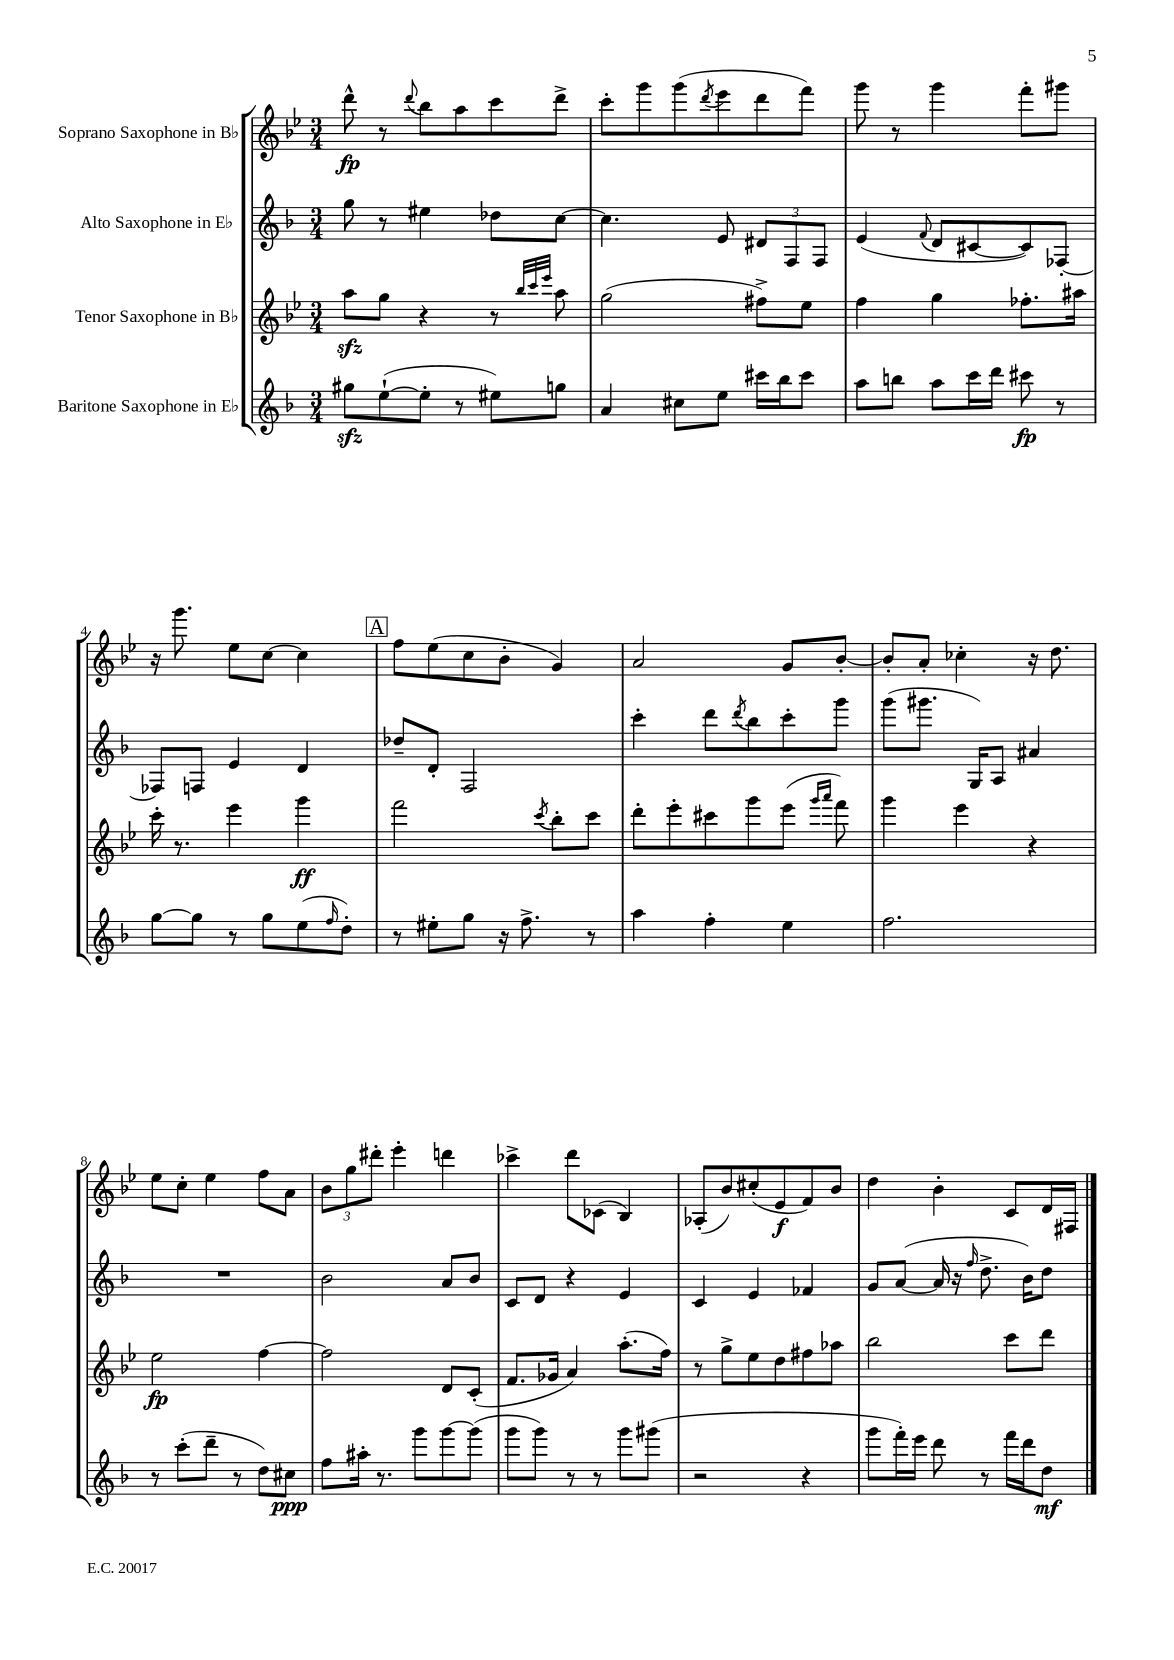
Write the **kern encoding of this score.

**kern	**dynam	**kern	**dynam	**kern	**kern	**dynam
*part4	*part4	*part3	*part3	*part2	*part1	*part1
*staff4	*staff4	*staff3	*staff3	*staff2	*staff1	*staff1
*I"Baritone Saxophone in E♭	*	*I"Tenor Saxophone in B♭	*	*I"Alto Saxophone in E♭	*I"Soprano Saxophone in B♭	*
*clefG2	*	*clefG2	*	*clefG2	*clefG2	*
*k[b-]	*	*k[b-e-]	*	*k[b-]	*k[b-e-]	*
*M3/4	*	*M3/4	*	*M3/4	*M3/4	*
=1	=1	=1	=1	=1	=1	=1
8gg#Xzz\L	.	8aazz\L	.	8gg\	8ddd^^\	fp
([8ee`\	.	8gg\J	.	8r	8r	.
.	.	.	.	.	8qqddd/	.
8ee'\J]	.	4r	.	4ee#X\	8bb-\L	.
8r	.	.	.	.	8aa\	.
8ee#X\L)	.	8r	.	8dd-X\L	8ccc\	.
.	.	32qqbb-/LLL	.	.	.	.
.	.	32qqccc/	.	.	.	.
.	.	32qqeee-/JJJ	.	.	.	.
8ggn\J	.	8aa\	.	[8cc\J	8ddd^\J	.
=2	=2	=2	=2	=2	=2	=2
4a/	.	(2gg\	.	4.cc\]	8ccc'\L	.
.	.	.	.	.	8ggg\	.
8cc#X\L	.	.	.	.	(8ggg\	.
.	.	.	.	.	8qddd/	.
8ee\J	.	.	.	8e/	8eee-\	.
16ccc#X\LL	.	8ff#X^\L)	.	12d#X/L	8ddd\	.
16bb-\J	.	.	.	.	.	.
.	.	.	.	12F/	.	.
8ccc#\J	.	8ee-\J	.	.	8fff\J)	.
.	.	.	.	12F/J	.	.
=3	=3	=3	=3	=3	=3	=3
8aa\L	.	4ff\	.	(4e/	8ggg\	.
8bbn\J	.	.	.	.	8r	.
.	.	.	.	8qqf/	.	.
8aa\L	.	4gg\	.	8d/L	4ggg\	.
16ccc\L	.	.	.	[8c#X/	.	.
16ddd\JJ	.	.	.	.	.	.
8ccc#X\	fp	8.ff-X'\L	.	8c#/])	8fff'\L	.
8r	.	.	.	[8F-X'/J	8ggg#X\J	.
.	.	16aa#X\Jk	.	.	.	.
!!LO:LB:g=z
=4	=4	=4	=4	=4	=4	=4
[8gg\L	.	16ccc'\	.	8F-X/L]	16r	.
.	.	8.r	.	.	8.ggg\	.
8gg\J]	.	.	.	8Fn/J	.	.
8r	.	4eee-\	.	4e/	8ee-\L	.
8gg\L	.	.	.	.	[8cc\J	.
(8ee\	.	4ggg\	ff	4d/	4cc\]	.
16qqff/	.	.	.	.	.	.
8dd'\J)	.	.	.	.	.	.
!!LO:REH:place=s1:t=A
=5	=5	=5	=5	=5	=5	=5
8r	.	2fff\	.	8dd-X~/L	8ff\L	.
8ee#X'\L	.	.	.	8d'/J	(8ee-\	.
8gg\J	.	.	.	2F/	8cc\	.
16r	.	.	.	.	8b-'\J	.
8.ff^\	.	.	.	.	.	.
.	.	8qccc/	.	.	.	.
.	.	8bb-'\L	.	.	4g/)	.
8r	.	8ccc\J	.	.	.	.
=6	=6	=6	=6	=6	=6	=6
4aa\	.	8ddd'\L	.	4ccc'\	2a/	.
.	.	8eee-'\	.	.	.	.
4ff'\	.	8ccc#X\	.	8ddd\L	.	.
.	.	.	.	8qddd/	.	.
.	.	8ggg\	.	8bb-\	.	.
4ee\	.	(8eee-\J	.	8ccc'\	8g/L	.
.	.	16qqggg/LL	.	.	.	.
.	.	16qqaaa/JJ	.	.	.	.
.	.	8fff\)	.	8ggg\J	[8b-'/J	.
=7	=7	=7	=7	=7	=7	=7
2.ff\	.	4ggg\	.	(8ggg\L	8b-'/L]	.
.	.	.	.	8.ggg#X\J	8a'/J	.
.	.	4eee-\	.	.	4cc-X'\	.
.	.	.	.	16G/KL)	.	.
.	.	.	.	8A/J	.	.
.	.	4r	.	4a#X/	16r	.
.	.	.	.	.	8.dd\	.
!!LO:LB:g=z
=8	=8	=8	=8	=8	=8	=8
8r	.	2ee-\	fp	2.r	8ee-\L	.
(8ccc'\L	.	.	.	.	8cc'\J	.
8ddd~\J	.	.	.	.	4ee-\	.
8r	.	.	.	.	.	.
8dd\L)	.	[4ff\	.	.	8ff\L	.
8cc#X\J	ppp	.	.	.	8a\J	.
=9	=9	=9	=9	=9	=9	=9
8ff\L	.	2ff\]	.	2b-\	12b-\L	.
.	.	.	.	.	12gg\	.
16aa#X'\Jk	.	.	.	.	.	.
.	.	.	.	.	12ddd#X'\J	.
8.r	.	.	.	.	.	.
.	.	.	.	.	4eee-'\	.
8ggg\L	.	.	.	.	.	.
[8ggg\	.	8d/L	.	8a/L	4dddn\	.
(8ggg\J]	.	(8c'/J	.	8b-/J	.	.
=10	=10	=10	=10	=10	=10	=10
8ggg\L	.	8.f/L	.	8c/L	4ccc-X^\	.
8ggg\J)	.	.	.	8d/J	.	.
.	.	16g-X/Jk	.	.	.	.
8r	.	4a/)	.	4r	8ddd\L	.
8r	.	.	.	.	(8c-X\J	.
8ggg\L	.	(8.aa'\L	.	4e/	4B-/)	.
(8ggg#X\J	.	.	.	.	.	.
.	.	16ff\Jk)	.	.	.	.
=11	=11	=11	=11	=11	=11	=11
2r	.	8r	.	4c/	(8A-X'/L	.
.	.	8gg^\L	.	.	8b-/)	.
.	.	8ee-\	.	4e/	(8cc#X'/	.
.	.	8dd\	.	.	8e-/	f
4r	.	8ff#X\	.	4f-X/	8f/)	.
.	.	8aa-X\J	.	.	8b-/J	.
=12	=12	=12	=12	=12	=12	=12
8ggg\L	.	2bb-\	.	8g/L	4dd\	.
16fff'\L)	.	.	.	([8a/J	.	.
16eee\JJ	.	.	.	.	.	.
8ddd\	.	.	.	16a/]	4b-'\	.
.	.	.	.	16r	.	.
.	.	.	.	16qqff/	.	.
8r	.	.	.	8.dd^\	.	.
16fff\LL	.	8ccc\L	.	.	8c/L	.
16ddd\J	.	.	.	16b-\KL)	.	.
8dd\J	mf	8ddd\J	.	8dd\J	16d/L	.
.	.	.	.	.	16F#X/JJ	.
==	==	==	==	==	==	==
*-	*-	*-	*-	*-	*-	*-
